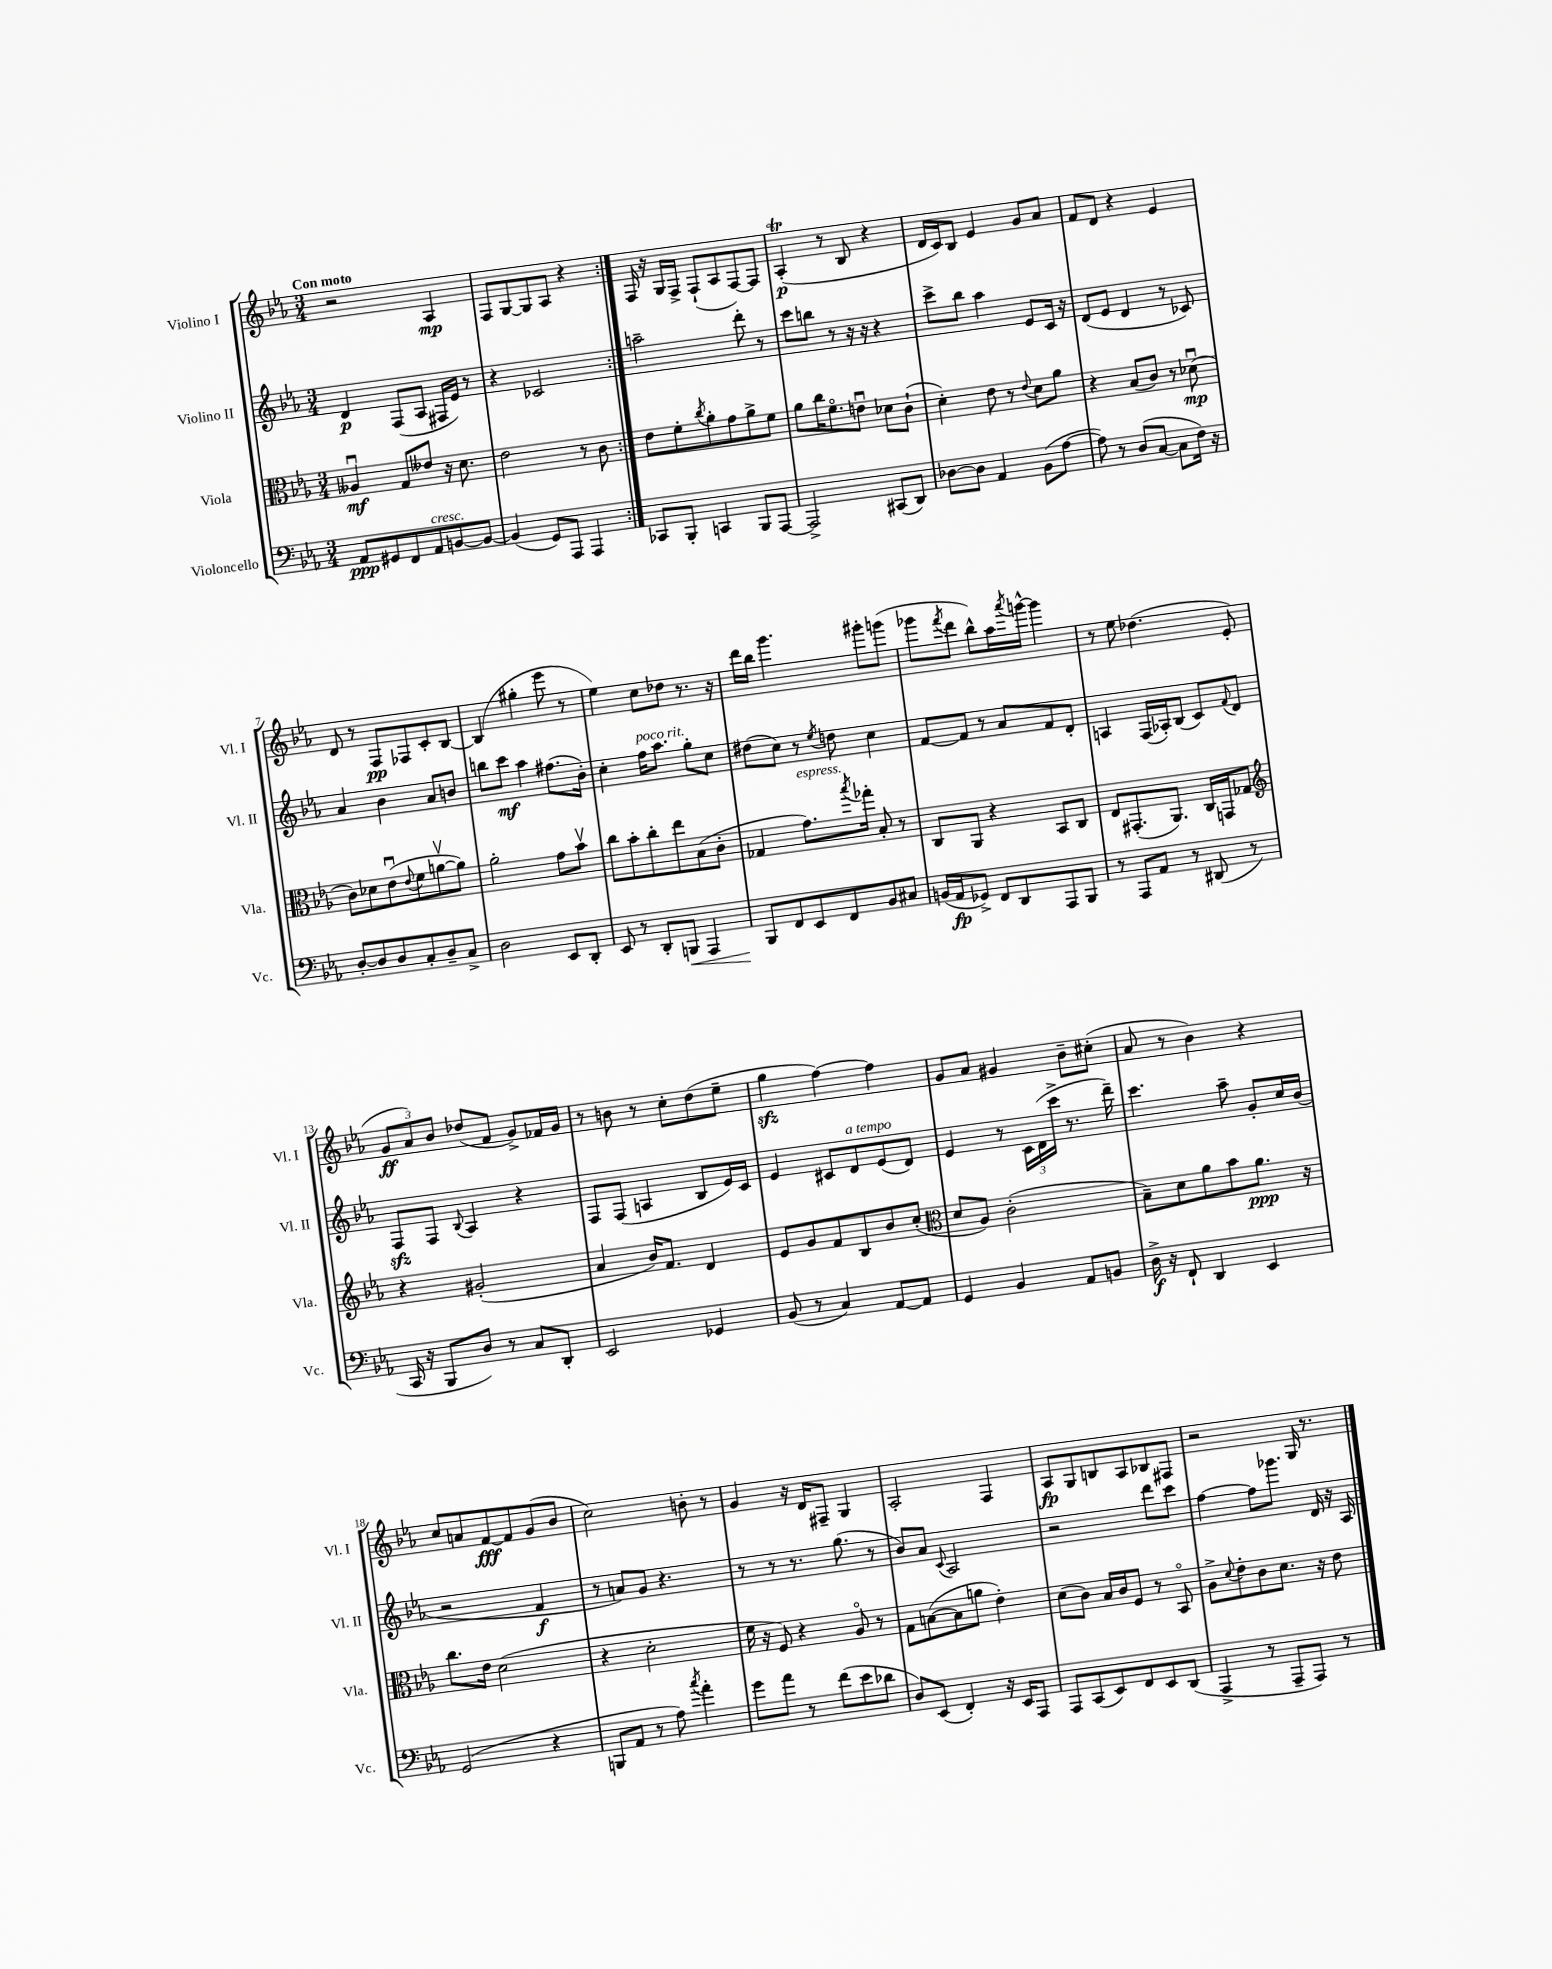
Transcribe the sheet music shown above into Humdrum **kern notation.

**kern	**kern	**kern	**kern
*staff4	*staff3	*staff2	*staff1
*clefF4	*clefC3	*clefG2	*clefG2
*k[b-e-a-]	*k[b-e-a-]	*k[b-e-a-]	*k[b-e-a-]
*M3/4	*M3/4	*M3/4	*M3/4
8AA-	4A--u	4d	2r
8GG#	.	.	.
8FF	8G	(8F	.
8AA-	8e--	8A-	.
[8BB	16r	16F#	4A-
.	8.d	16e-)	.
8BB_	.	8r	.
=	=	=	=
(4BB]	2e-	4r	8F
.	.	.	[8G
8GG)	.	2c-	8G]
8AAA-	.	.	8A-
4AAA-	8r	.	4r
.	8c	.	.
=:|!	=:|!	=:|!	=:|!
8CC-	8e-	2aa~	16F
.	.	.	16r
8BBB-'	8f'	.	16G
.	.	.	16F^
.	8qcc	.	.
4CC	8a-'	.	(8F`
.	8g	.	8A-
8BBB-	8a-^	8ddd'	[8F)
[8AAA-	8f	8r	8F]
=	=	=	=
2AAA-^]	8a-	8ccc	(4A-'
.	16cc	8bb	.
.	8.fo	.	.
.	.	8r	8r
.	8eu	16r	8B-
.	.	16r	.
(8CC#	8d-	4r	4r
8DD)	(8c`	.	.
=	=	=	=
[8D-	4d')	8ccc^	16d
.	.	.	16c)
8D-]	.	8bb-	8B-
4AA-	8e-	4aa-	4e-
.	8r	.	.
.	8qqe-	.	.
(8BB-	8d	8e-	8g
[8A-	8a-	16c	8a-
.	.	16r	.
=	=	=	=
8A-])	4r	(8d	8f
8r	.	8e-	8d
(8D	(8B-	4d	4r
[8C	8c)	.	.
8C]	8r	8r	4e-
16F)	(8d-u	8c-)	.
16r	.	.	.
=	=	=	=
[8D'	8c)	4a-	8d
8D]	8d-	.	8r
8D	(8e-u	4b-	8F
.	8qqe-	.	.
8C'	8f	.	8F-
8D~	[8av	8a-	8c'
8C^	8a])	8b	[8B-
=	=	=	=
2D	2a-'	8bb	(4B-]
.	.	8ccc	.
.	.	4aa-	4gg#'
8EE-	8g	(8.ff#	8eee-
8DD'	8b-v	.	8r
.	.	16b-')	.
=	=	=	=
8EE-	8cc	4cc'	4ee-)
8r	8b-'	.	.
8DD'	8cc'	16ff	8cc
.	.	8.aa-	.
8BBB	8ee-	.	8dd-
4AAA-	(8B-	8gg'	8.r
.	8c'	8cc	.
.	.	.	16r
=	=	=	=
8BBB-	4G-	(8dd#	16ddd
.	.	.	16bb-
8FF	.	8cc)	4.ggg
8EE-	8.g)	8r	.
.	.	8qee-	.
8FF	.	8dd	.
.	8qbb-	.	.
.	16gg-'	.	.
8BB-	8B-'	4cc	8ggg#'
8C#	8r	.	(8ggg
=	=	=	=
(16BB	8C	[8f	8ggg-
16AA-	.	.	.
.	.	.	8qfff
8GG-^)	8AA-	8f]	8ddd
8FF	4r	8r	8bb-^^)
8DD	.	8a-	16aa-
.	.	.	8qaaa-
.	.	.	[16ggg^^
8AAA-	8BB-	8f	4ggg]
8BBB-	8C	8d'	.
=	=	=	=
8r	8E-	4A	8r
8AAA-	(8.GG#'	.	8ee-
8AA-	.	(16F	(4.dd-
.	8.AA-)	16A-')	.
8r	.	(8B-	.
(8DD#	16C	8c)	.
.	16GG	.	.
.	.	8qqf	.
8r	8G-	8d	8e-'
=	=	=	=
*	*clefG2	*	*
16CC	4r	8F	12g
16r	.	.	.
.	.	.	12a-)
8BBB-	.	8F	.
.	.	.	12b-
.	.	8qqB-	.
8D)	(2g#'	4A-	(8dd-
8r	.	.	8f
8C	.	4r	8g^)
8DD'	.	.	16f-
.	.	.	16g
=	=	=	=
2EE-	4a-	8F	8r
.	.	(8F	8b
.	16b-)	4A	8r
.	8.f	.	.
.	.	.	8cc'
4GG-	4d	8B-	(8dd
.	.	16e-)	8ee-~
.	.	16c	.
=	=	=	=
(8BB-	8e-	4e-	4gg
8r	8g	.	.
4C)	8f	8c#	[4ff)
.	8B-	8d	.
[8AA-	8b-	(8e-	4ff]
8AA-]	(8cc'	8d)	.
=	=	=	=
*	*clefC3	*	*
4GG	8d	4e-	8g
.	8A-)	.	8a-
4BB-	(2c'	8r	4g#
.	.	24c	.
.	.	(24d	.
.	.	24ccc^	.
8AA-	.	8.r	8b-~
8BB	.	.	(8cc#'
.	.	16ddd~)	.
=	=	=	=
16D^	8B-~)	4.ccc	8a-
16r	.	.	.
8FF`	8d	.	8r
4DD	8a-	.	4b-)
.	8b-	8aa-~	.
4EE-	8.a-	8g'	4r
.	.	16cc	.
.	16r	(16b-	.
=	=	=	=
(2GG	8.cc	2r	8cc
.	.	.	8a
.	16e-	.	.
.	(2d	.	[8f
.	.	.	8f]
4r	.	4f	(8g
.	.	.	8b-
=	=	=	=
8BBB	4r	8r	2cc)
8AA-	.	8a)	.
8r	2d'	8g	.
8A-)	.	4.r	.
8qcc	.	.	.
4a-'	.	.	8b'
.	.	.	8r
=	=	=	=
8g	16f	8r	4g
.	16r	.	.
8a-	8F)	8r	.
8r	4r	8.r	16r
.	.	.	16d
(8f	.	.	8F#~
.	.	(8.gg	.
8e-	8A-o	.	4G
8d-	8r	8r	.
=	=	=	=
8D)	8G	8b-)	2A-'
(8EE-	([8B	8a-	.
.	.	8qqc	.
4FF')	8B]	2A-	.
.	8a	.	.
16r	4e-')	.	4F
16EE-	.	.	.
8AAA-	.	.	.
=	=	=	=
8AAA-	(8d	2r	8A-
(8CC	8c)	.	8G
8EE-)	16B-	.	8B
.	16c	.	.
8FF	8F	.	8A-
8EE-	8r	8ddd	8B-
(8DD	8BB-o	8ccc	8F#
=	=	=	=
4AAA-^	8A-^	[4ff	2r
.	8qqd	.	.
.	8e-'	.	.
8r	8c	8ff]	.
8AAA-~	8.d	8.ggg-	.
8AAA-)	.	.	16G
.	16r	16d	8.r
8r	8e-	16r	.
.	.	16A-	.
==	==	==	==
*-	*-	*-	*-
